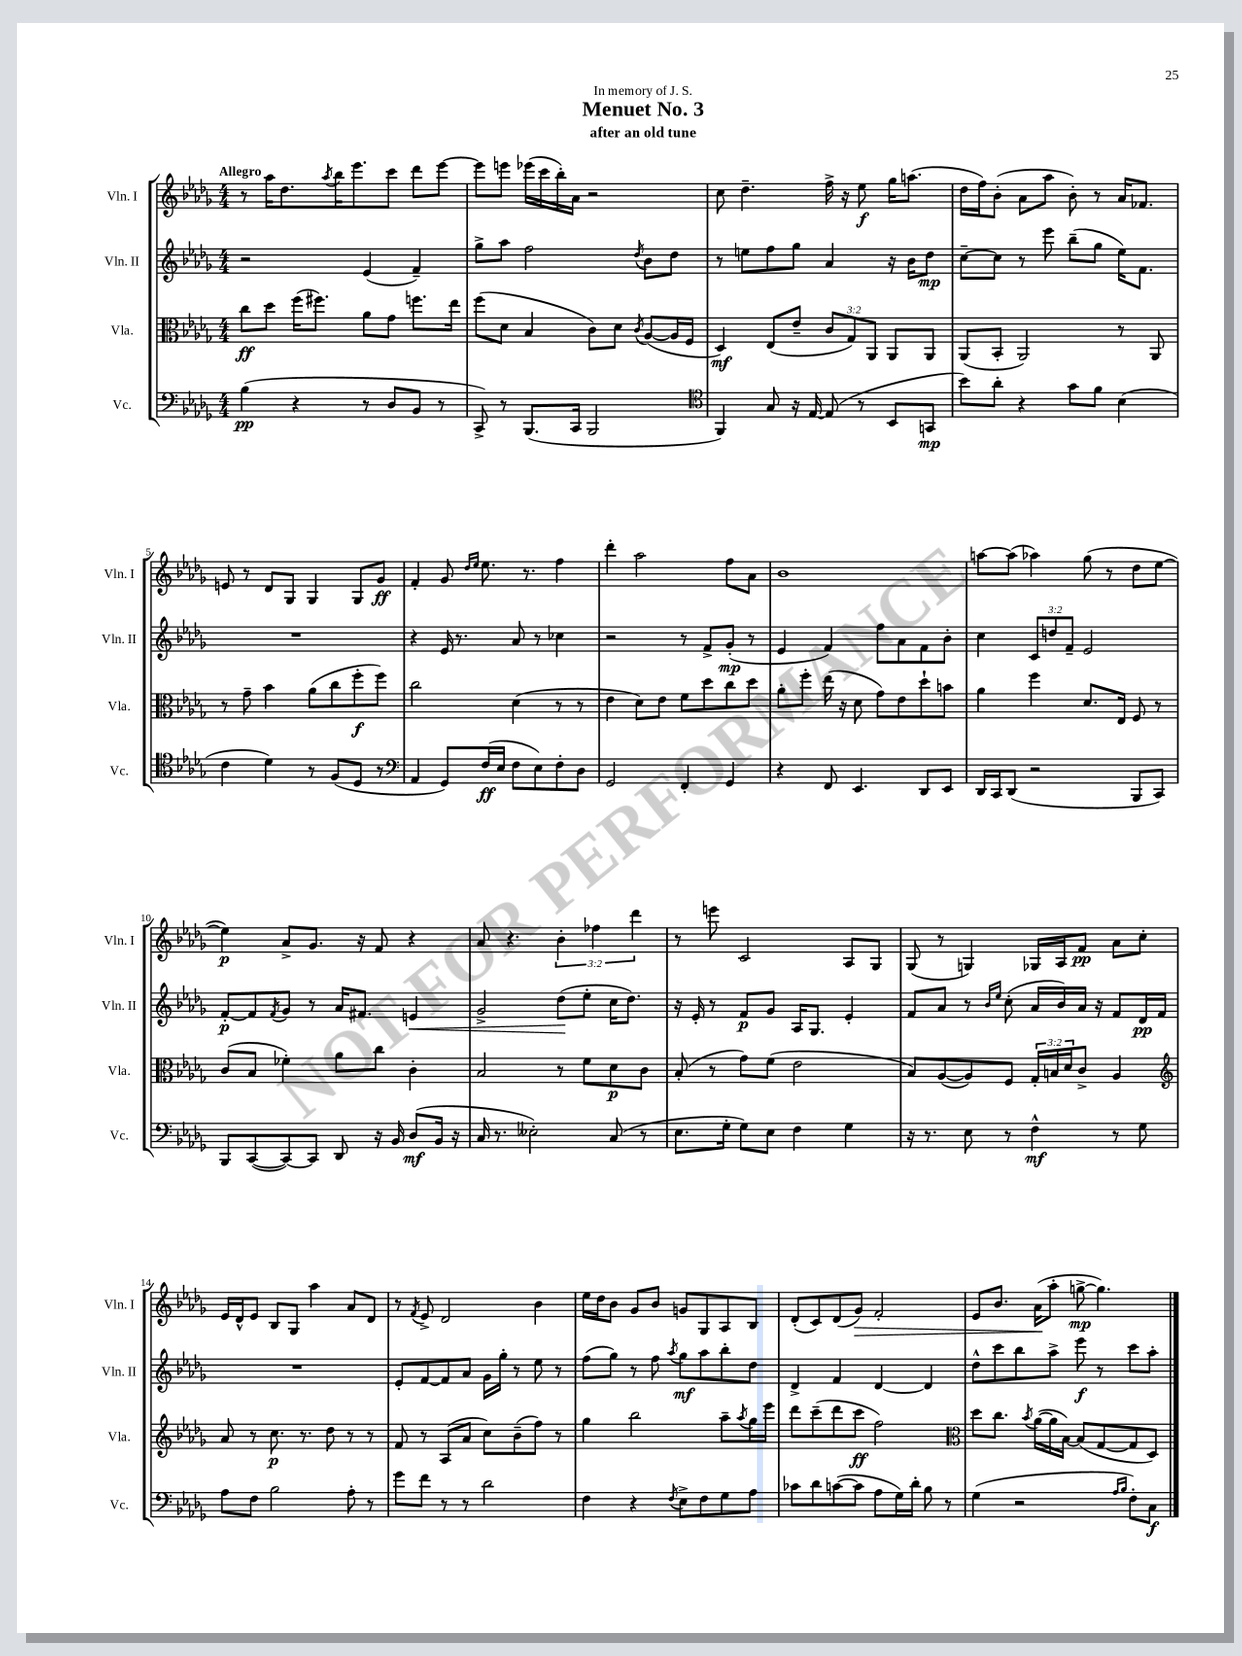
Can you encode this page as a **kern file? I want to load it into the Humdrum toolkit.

**kern	**dynam	**kern	**dynam	**kern	**dynam	**kern	**dynam
*part4	*part4	*part3	*part3	*part2	*part2	*part1	*part1
*staff4	*staff4	*staff3	*staff3	*staff2	*staff2	*staff1	*staff1
*I"Vc.	*	*I"Vla.	*	*I"Vln. II	*	*I"Vln. I	*
*I'Vc.	*	*I'Vla.	*	*I'Vln. II	*	*I'Vln. I	*
*clefF4	*	*clefC3	*	*clefG2	*	*clefG2	*
*k[b-e-a-d-g-]	*	*k[b-e-a-d-g-]	*	*k[b-e-a-d-g-]	*	*k[b-e-a-d-g-]	*
*M4/4	*	*M4/4	*	*M4/4	*	*M4/4	*
=1	=1	=1	=1	=1	=1	=1	=1
!	!	!	!	!	!	!LO:TX:a:B:t=Allegro	!
(4B-\	pp	8cc\L	ff	2r	.	8r	.
.	.	8dd-\J	.	.	.	16aa-\KL	.
.	.	.	.	.	.	8.dd-\	.
4r	.	(16ff\KL	.	.	.	.	.
.	.	8.ff#X\J)	.	.	.	.	.
.	.	.	.	.	.	8qaa-/	.
.	.	.	.	.	.	16bb-\K	.
.	.	.	.	.	.	8.eee-\	.
8r	.	8a-\L	.	(4e-/	.	.	.
8D-/L	.	8g-\J	.	.	.	8ccc\J	.
8BB-/J	.	8.ffn\L	.	4f~/)	.	8ddd-\L	.
8r	.	.	.	.	.	[8eee-\J	.
.	.	16ee-\Jk	.	.	.	.	.
=2	=2	=2	=2	=2	=2	=2	=2
8CC^/)	.	(8ff\L	.	8gg-^\L	.	8eee-\L]	.
8r	.	8d-\J	.	8aa-\J	.	8eeen\J	.
(8.BBB-/L	.	4B-/	.	2ff\	.	(16eee-X\LL	.
.	.	.	.	.	.	16ccc\	.
.	.	.	.	.	.	16bb-'\)	.
16CC/Jk	.	.	.	.	.	16a-\JJ	.
2BBB-/	.	8c\L)	.	.	.	2r	.
.	.	8d-\J	.	.	.	.	.
.	.	8qc/	.	8qdd-/	.	.	.
.	.	([8A-/L	.	8b-\L	.	.	.
.	.	16A-/L]	.	8dd-\J	.	.	.
.	.	16F/JJ	.	.	.	.	.
=3	=3	=3	=3	=3	=3	=3	=3
*clefC4	*	*	*	*	*	*	*
4FF/)	.	4D-/)	mf	8r	.	8cc\	.
.	.	.	.	8een\L	.	4.dd-~\	.
8G-/	.	(8E-/L	.	8ff\	.	.	.
16r	.	8e-~/J	.	8gg-\J	.	.	.
[16E-/	.	.	.	.	.	.	.
(8E-/]	.	12c/L	.	4a-/	.	16ff^\	.
.	.	.	.	.	.	16r	.
.	.	12G-/)	.	.	.	.	.
8r	.	.	.	.	.	8ee-\	f
.	.	12AA-/J	.	.	.	.	.
8BB-/L	.	8AA-/L	.	16r	.	16gg-\KL	.
.	.	.	.	16b-\KL	.	(8.aan\J	.
8GGn/J	mp	8AA-/J	.	8dd-\J	mp	.	.
=4	=4	=4	=4	=4	=4	=4	=4
8b-\L)	.	(8AA-/L	.	[8cc~\L	.	16dd-\LL	.
.	.	.	.	.	.	16ff\J)	.
8a-'\J	.	8BB-'/J	.	8cc\J]	.	(8b-'\J	.
4r	.	2AA-/)	.	8r	.	8a-\L	.
.	.	.	.	8eee-\	.	8aa-\J	.
8g-\L	.	.	.	(8bb-~\L	.	8b-'\)	.
8f\J	.	.	.	8gg-\J	.	8r	.
(4B-\	.	8r	.	16ee-\KL)	.	16a-/KL	.
.	.	.	.	8.f\J	.	8.f-X/J	.
.	.	8AA-/	.	.	.	.	.
!!LO:LB:g=z
=5	=5	=5	=5	=5	=5	=5	=5
4c\	.	8r	.	1r	.	8en/	.
.	.	8g-~\	.	.	.	8r	.
4d-\)	.	4b-\	.	.	.	8d-/L	.
.	.	.	.	.	.	8G-/J	.
8r	.	(8a-\L	.	.	.	4G-/	.
(8F/L	.	8cc\	.	.	.	.	.
8D-/J	.	8ff'\	f	.	.	8G-/L	.
8r	.	8ff\J)	.	.	.	8g-/J	ff
=6	=6	=6	=6	=6	=6	=6	=6
*clefF4	*	*	*	*	*	*	*
4AA-/	.	2cc\	.	4r	.	4f'/	.
8GG-/L)	.	.	.	16e-/	.	8g-/	.
.	.	.	.	8.r	.	.	.
.	.	.	.	.	.	16qqdd-/LL	.
.	.	.	.	.	.	16qqee-/JJ	.
(16F/L	ff	.	.	.	.	8.ee-\	.
16E-/JJ	.	.	.	.	.	.	.
8F\L	.	(4d-\	.	8a-/	.	.	.
.	.	.	.	.	.	8.r	.
8E-\)	.	.	.	8r	.	.	.
8F'\	.	8r	.	4cc-X\	.	4ff\	.
8D-\J	.	8r	.	.	.	.	.
=7	=7	=7	=7	=7	=7	=7	=7
2GG-/	.	4e-\	.	2r	.	4ddd-'\	.
.	.	8d-\L)	.	.	.	2aa-\	.
.	.	8e-\J	.	.	.	.	.
4FF'/	.	8f\L	.	8r	.	.	.
.	.	8dd-\	.	8f^/L	.	.	.
4GG-/	.	8cc\	.	(8g-'/J	mp	8ff\L	.
.	.	8dd-\J	.	8r	.	8a-\J	.
=8	=8	=8	=8	=8	=8	=8	=8
4r	.	8a-'\L	.	4e-/	.	1b-	.
.	.	8ff'\J	.	.	.	.	.
8FF/	.	(16ee-\	.	4f/)	.	.	.
.	.	16r	.	.	.	.	.
4.EE-/	.	8d-\	.	.	.	.	.
.	.	8g-\L)	.	8ff\L	.	.	.
.	.	8e-\	.	8a-\	.	.	.
8DD-/L	.	8dd-`\	.	8f\	.	.	.
8EE-/J	.	8bn\J	.	8b-'\J	.	.	.
=9	=9	=9	=9	=9	=9	=9	=9
16DD-/LL	.	4a-\	.	4cc\	.	[8aan\L	.
16CC/J	.	.	.	.	.	.	.
(8DD-/J	.	.	.	.	.	(8aa\J]	.
2r	.	4ff\	.	12c/L	.	4aa-X\)	.
.	.	.	.	12ddn/	.	.	.
.	.	.	.	12f~/J	.	.	.
.	.	8.d-/L	.	2e-/	.	(8gg-\	.
.	.	.	.	.	.	8r	.
.	.	16E-/Jk	.	.	.	.	.
8BBB-/L	.	8F/	.	.	.	8dd-\L	.
8CC/J)	.	8r	.	.	.	[8ee-\J	.
!!LO:LB:g=z
=10	=10	=10	=10	=10	=10	=10	=10
8BBB-/L	.	(8c/L	.	[8f'/L	p	4ee-\])	p
([8CC/	.	8B-/J	.	8f/]	.	.	.
.	.	.	.	8qf/	.	.	.
8CC/_)	.	4f-X'\)	.	8g-/J	.	8a-^/L	.
8CC/J]	.	.	.	8r	.	8.g-/J	.
8DD-/	.	8a-\L	.	16a-/KL	.	.	.
.	.	.	.	8.f#X/J	.	16r	.
16r	.	8cc\J	.	.	.	8f/	.
16BB-/	.	.	.	.	.	.	.
!	!	!	!	!	!LO:HP:b	!	!
(8D-/L	mf	4c'\	.	4en/	<	4r	.
16BB-/Jk	.	.	.	.	.	.	.
16r	.	.	.	.	.	.	.
=11	=11	=11	=11	=11	=11	=11	=11
16C/	.	2B-/	.	2g-^/	.	8a-/	.
8.r	.	.	.	.	.	.	.
.	.	.	.	.	.	4.r	.
2E--X'\)	.	.	.	.	.	.	.
.	.	8r	.	(8dd-\L	.	6b-'\	.
.	.	8f\L	.	8ee-'\J	[	.	.
.	.	.	.	.	.	6ff-X\	.
(8C/	.	8d-\	p	16cc\KL	.	.	.
.	.	.	.	8.dd-\J)	.	.	.
.	.	.	.	.	.	6ddd-\	.
8r	.	8c\J	.	.	.	.	.
=12	=12	=12	=12	=12	=12	=12	=12
8.E-\L	.	(8B-'/	.	16r	.	8r	.
.	.	.	.	16e-'/	.	.	.
.	.	8r	.	8r	.	8eeen\	.
16G-'\Jk	.	.	.	.	.	.	.
8G-\L)	.	8g-\L)	.	8f/L	p	2c/	.
8E-\J	.	(8f\J	.	8g-/J	.	.	.
4F\	.	2e-\	.	16A-/KL	.	.	.
.	.	.	.	8.G-/J	.	.	.
4G-\	.	.	.	4e-'/	.	8A-/L	.
.	.	.	.	.	.	8G-/J	.
=13	=13	=13	=13	=13	=13	=13	=13
16r	.	8B-/L)	.	8f/L	.	(8G-/	.
8.r	.	.	.	.	.	.	.
.	.	([8A-/	.	8a-/J	.	8r	.
8E-\	.	8A-/])	.	8r	.	4Gn/)	.
.	.	.	.	16qqb-/LL	.	.	.
.	.	.	.	16qqee-/JJ	.	.	.
8r	.	8F/J	.	(8cc'\	.	.	.
4F^^\	mf	24G-'/LL	.	16a-/LL	.	16G-X/LL	.
.	.	24Bn/	.	.	.	.	.
.	.	.	.	16b-/)	.	16A-/J	.
.	.	24d-/J	.	.	.	.	.
.	.	8c^/J	.	16a-/JJ	.	8f/J	pp
.	.	.	.	16r	.	.	.
8r	.	4A-/	.	8f/L	.	8a-\L	.
8G-\	.	.	.	16d-/L	pp	8cc'\J	.
.	.	.	.	16f/JJ	.	.	.
!!LO:LB:g=z
=14	=14	=14	=14	=14	=14	=14	=14
*	*	*clefG2	*	*	*	*	*
8A-\L	.	8a-/	.	1r	.	16e-/LL	.
.	.	.	.	.	.	16d-^^/J	.
8F\J	.	8r	.	.	.	8e-/J	.
2B-\	.	8.cc\	p	.	.	8B-/L	.
.	.	.	.	.	.	8G-/J	.
.	.	8.r	.	.	.	.	.
.	.	.	.	.	.	4aa-\	.
.	.	8dd-\	.	.	.	.	.
8A-'\	.	8r	.	.	.	8a-/L	.
8r	.	8r	.	.	.	8d-/J	.
=15	=15	=15	=15	=15	=15	=15	=15
8g-\L	.	8f/	.	8e-'/L	.	8r	.
.	.	.	.	.	.	8qf/	.
8f\J	.	8r	.	[8f/	.	8e-^/	.
8r	.	(8A-/L	.	8f/]	.	2d-/	.
8r	.	8a-/J	.	8a-/J	.	.	.
2d-\	.	8cc\L)	.	16g-\LL	.	.	.
.	.	.	.	16gg-'\JJ	.	.	.
.	.	(8b-~\	.	8r	.	.	.
.	.	8ff\J)	.	8ee-\	.	4b-\	.
.	.	8r	.	8r	.	.	.
=16	=16	=16	=16	=16	=16	=16	=16
4F\	.	4gg-\	.	(8ff\L	.	16ee-\LL	.
.	.	.	.	.	.	16dd-\J	.
.	.	.	.	8gg-\J)	.	8b-\J	.
4r	.	2bb-\	.	8r	.	8g-/L	.
.	.	.	.	8ff\	.	8b-/J	.
8qF/	.	.	.	8qaa-/	.	.	.
8E-^\L	.	.	.	8gg-\L	mf	8gn/L	.
8F\	.	.	.	8aa-\	.	8G-/	.
8G-\	.	8aa-~\L	.	8bb-'\	.	8A-/	.
.	.	8qaa-/	.	.	.	.	.
8A-\J	.	16gg-\L	.	8dd-\J	.	8B-/J	.
.	.	16eee-\JJ	.	.	.	.	.
=17	=17	=17	=17	=17	=17	=17	=17
8c-X\L	.	8ddd-\L	.	4d-^/	.	(8d-'/L	.
8d-\	.	(8ccc~\	.	.	.	8c/)	.
([8cn\	.	8ddd-\	.	4f/	.	(8d-/	.
!	!	!	!	!	!	!	!LO:HP:b
8c\J]	.	8ccc\J	ff	.	.	8g-/J)	>
8A-\L	.	2ff\)	.	[4d-/	.	2f'/	.
16G-\L)	.	.	.	.	.	.	.
16d-'\JJ	.	.	.	.	.	.	.
8B-\	.	.	.	4d-/]	.	.	.
8r	.	.	.	.	.	.	.
=18	=18	=18	=18	=18	=18	=18	=18
*	*	*clefC3	*	*	*	*	*
(4G-\	.	8dd-\L	.	8dd-^^\L	.	8e-/L	.
.	.	8.cc\J	.	8ccc\	.	8.b-/J	.
2r	.	.	.	8bb-\	.	.	.
.	.	8qb-/	.	.	.	.	.
.	.	([16a-\LL	.	.	.	(16a-\KL	.
.	.	16a-\]	.	8aa-^\J	.	8aa-'\J	]
.	.	[16B-\JJ)	.	.	.	.	.
.	.	(8B-/L]	.	8eee-\	f	[8ggn^\	mp
.	.	[8G-/	.	8r	.	4.gg\])	.
16qqA-/LL	.	.	.	.	.	.	.
16qqB-/JJ	.	.	.	.	.	.	.
8F'\L)	.	8G-/]	.	8ccc\L	.	.	.
8C\J	f	8D-/J)	.	8aa-'\J	.	.	.
==	==	==	==	==	==	==	==
*-	*-	*-	*-	*-	*-	*-	*-
